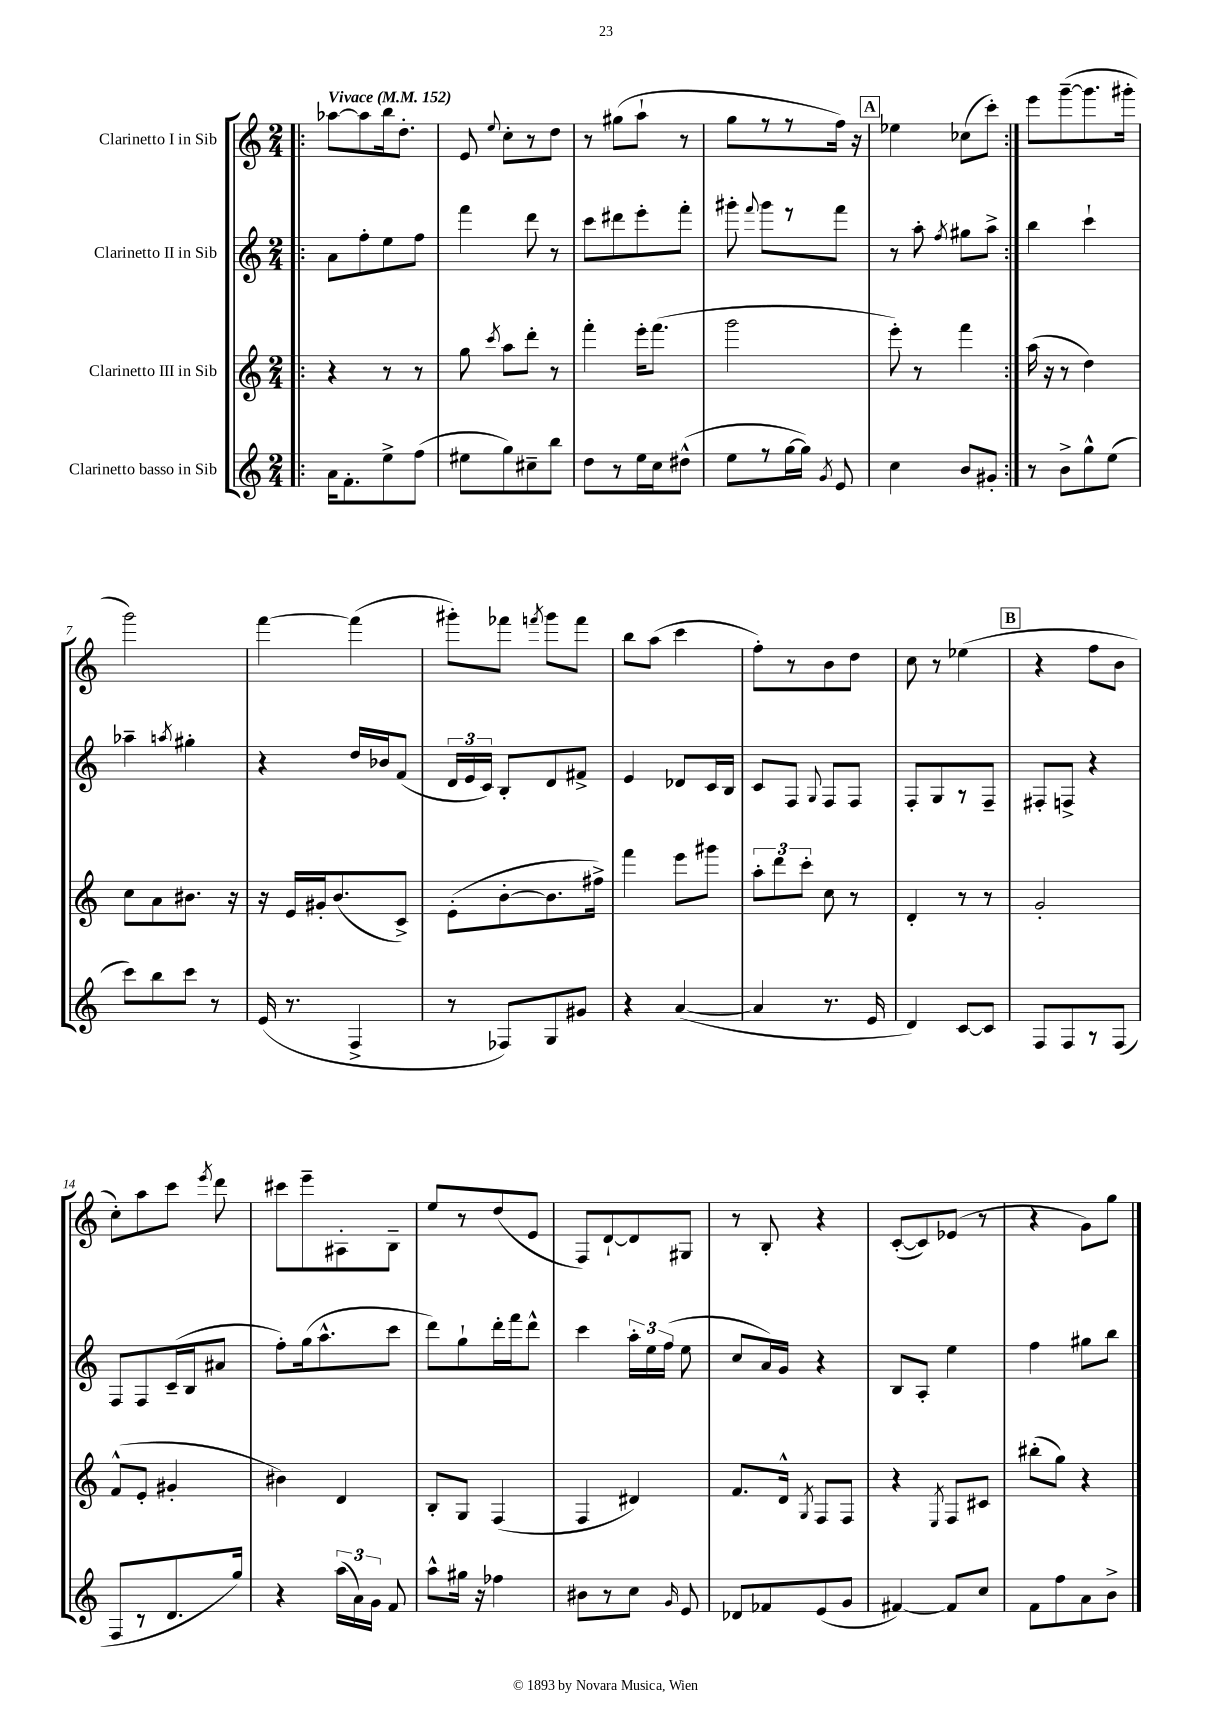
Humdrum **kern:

**kern	**kern	**kern	**kern
*staff4	*staff3	*staff2	*staff1
*clefG2	*clefG2	*clefG2	*clefG2
*k[]	*k[]	*k[]	*k[]
*M2/4	*M2/4	*M2/4	*M2/4
*MM152	*MM152	*MM152	*MM152
=!|:	=!|:	=!|:	=!|:
16a	4r	8a	[8aa-
8.f'	.	.	.
.	.	8ff'	8aa-]
8ee^	8r	8ee	16bb
.	.	.	8.dd'
(8ff	8r	8ff	.
=	=	=	=
8ee#	8gg	4fff	8e
.	8qccc	.	8qqee
8gg)	8aa	.	8cc'
8cc#~	8ddd'	8ddd	8r
8bb	8r	8r	8dd
=	=	=	=
8dd	4fff'	8ccc	8r
8r	.	8ddd#	(8gg#
16ee	16eee'	8eee'	8aa`
16cc	(8.fff	.	.
(8dd#^^	.	8fff'	8r
=	=	=	=
8ee	2ggg	8ggg#'	8gg
.	.	8qqfff	.
8r	.	8ggg#	8r
[16gg	.	8r	8r
16gg])	.	.	.
8qg	.	.	.
8e	.	8fff	16ff)
.	.	.	16r
=	=	=	=
4cc	8eee')	8r	4ee-
.	8r	8aa'	.
.	.	8qff	.
8b	4fff	8gg#	(8cc-
8g#'	.	8aa^	8ccc')
=:|!	=:|!	=:|!	=:|!
8r	(16aa	4bb	8eee
.	16r	.	.
8b^	8r	.	([8ggg~
8gg^^	4dd)	4ccc`	8.ggg]
(8ee	.	.	.
.	.	.	16ggg#'
=	=	=	=
8ccc)	8cc	4aa-~	2ggg)
8bb	8a	.	.
.	.	8qaa	.
8ccc	8.b#	4gg#'	.
8r	.	.	.
.	16r	.	.
=	=	=	=
(16e	16r	4r	[4fff
8.r	16e	.	.
.	16g#'	.	.
.	(8.b	.	.
4F^	.	16dd	(4fff]
.	.	16b-	.
.	8c^)	(8f	.
=	=	=	=
8r	(8e'	24d	8ggg#')
.	.	24e	.
.	.	24c)	.
8F-)	[8b'	8B'	8fff-
.	.	.	8qfff
8G	8.b]	8d	8ggg#
8g#	.	8f#^	8fff
.	16ff#^)	.	.
=	=	=	=
4r	4fff	4e	8bb
.	.	.	(8aa
([4a	8eee	8d-	4ccc
.	8ggg#	16c	.
.	.	16B	.
=	=	=	=
4a]	12aa'	8c	8ff')
.	12ddd	.	.
.	.	8F	8r
.	12ccc'	.	.
.	.	8qqG	.
8.r	8cc	8F	8b
.	8r	8F	8dd
16e	.	.	.
=	=	=	=
4d)	4d'	8F'	8cc
.	.	8G	8r
[8c	8r	8r	(4ee-
8c]	8r	8F~	.
=	=	=	=
8F	2g'	8F#'	4r
8F	.	8F^	.
8r	.	4r	8ff
(8F	.	.	8b
=	=	=	=
8F	(8f^^	8F	8cc')
8r	8e'	8F	8aa
8.d	4g#'	(16c~	8ccc
.	.	16B	.
.	.	.	8qeee
.	.	8a#	8ddd
16gg)	.	.	.
=	=	=	=
4r	4b#)	8ff')	8ccc#
.	.	(16gg	8eee~
.	.	8.aa^^	.
(24aa	4d	.	8A#'
24a)	.	.	.
24g	.	.	.
8f	.	8ccc	8B~
=	=	=	=
8aa^^	8B'	8ddd)	8ee
16gg#	8G	8gg`	8r
16r	.	.	.
4ff-	(4F	16ddd'	(8dd
.	.	16fff	.
.	.	8ddd^^	8e
=	=	=	=
8b#	4F	4ccc	8F)
8r	.	.	[8d`
8cc	4d#)	24aa'	8d]
.	.	24ee	.
.	.	(24ff	.
16qqg	.	.	.
8e	.	8ee	8G#
=	=	=	=
8d-	8.f	8cc	8r
8f-	.	16a)	8B'
.	16d^^	16g	.
.	8qG	.	.
(8e	8F	4r	4r
8g	8F	.	.
=	=	=	=
[4f#)	4r	8B	([8c'
.	.	8A'	8c])
.	8qE	.	.
8f#]	8F	4ee	(8e-
8cc	8c#	.	8r
=	=	=	=
8f	(8bb#'	4ff	4r
8ff	8gg)	.	.
8a	4r	8gg#	8g)
8b^	.	8bb	8gg
==	==	==	==
*-	*-	*-	*-
